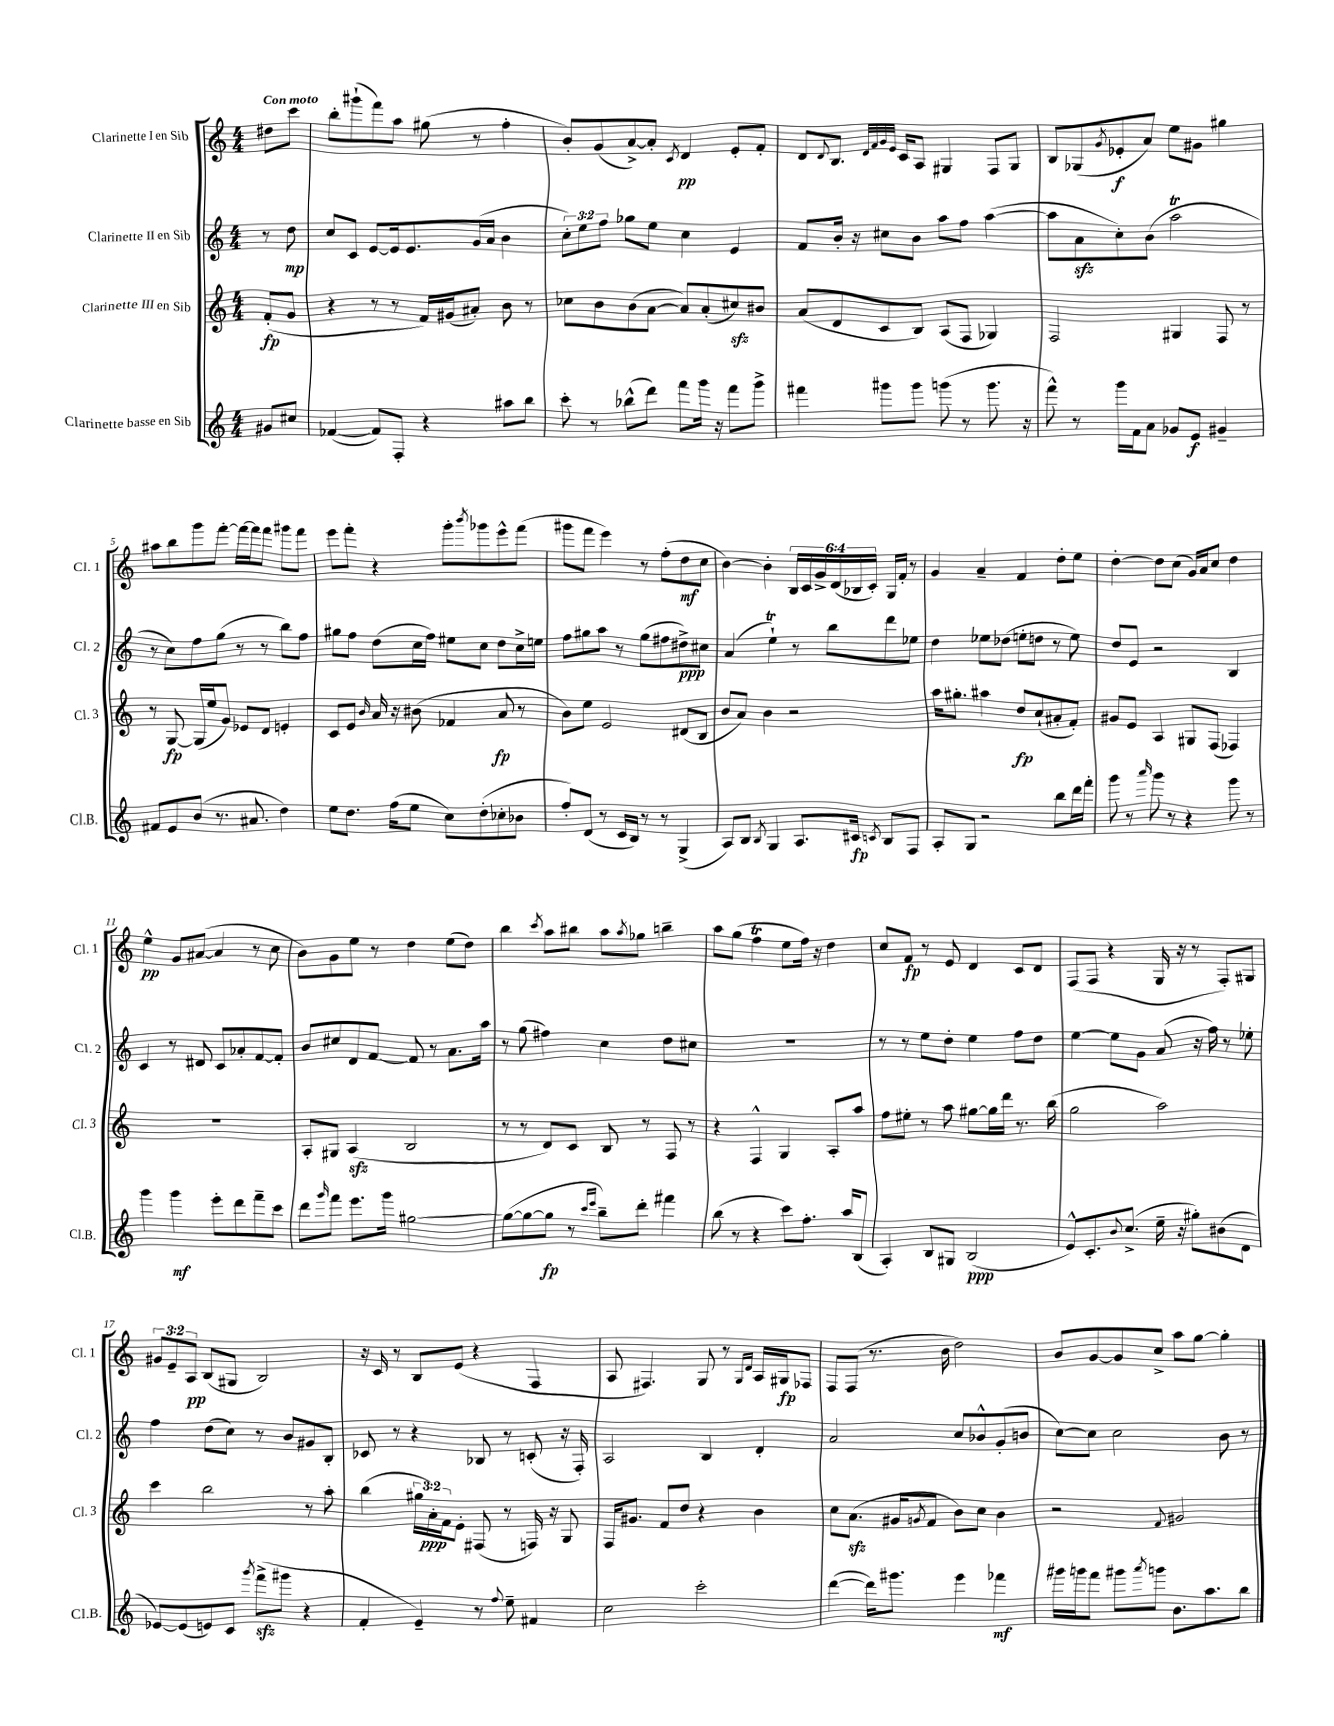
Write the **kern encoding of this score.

**kern	**dynam	**kern	**dynam	**kern	**dynam	**kern	**dynam
*part4	*part4	*part3	*part3	*part2	*part2	*part1	*part1
*staff4	*staff4	*staff3	*staff3	*staff2	*staff2	*staff1	*staff1
*I"Clarinette basse en Sib	*	*I"Clarinette III en Sib	*	*I"Clarinette II en Sib	*	*I"Clarinette I en Sib	*
*I'Cl.B.	*	*I'Cl. 3	*	*I'Cl. 2	*	*I'Cl. 1	*
*clefG2	*	*clefG2	*	*clefG2	*	*clefG2	*
*k[]	*	*k[]	*	*k[]	*	*k[]	*
*M4/4	*	*M4/4	*	*M4/4	*	*M4/4	*
=	=	=	=	=	=	=	=
!	!	!	!	!	!	!LO:TX:a:B:t=Con moto	!
8g#X/L	.	(8f'/L	fp	8r	.	8dd#X\L	.
8cc#X/J	.	8g/J	.	8dd\	mp	8ccc\J	.
=1	=1	=1	=1	=1	=1	=1	=1
([4f-X/	.	4r	.	8cc/L	.	8bb'\L	.
.	.	.	.	8c/J	.	(8ggg#X`\	.
8f-/L])	.	8r	.	[8e/L	.	8fff\)	.
8F'/J	.	8r	.	16e/k]	.	8aa\J	.
.	.	.	.	8.e/	.	.	.
4r	.	16f/LL)	.	.	.	(8gg#X\	.
.	.	(16g#X/J	.	.	.	.	.
.	.	8a#X'/J)	.	(16g/L	.	8r	.
.	.	.	.	16a/JJ	.	.	.
8aa#X\L	.	8b\	.	4b\	.	4ff'\	.
8bb\J	.	8r	.	.	.	.	.
=2	=2	=2	=2	=2	=2	=2	=2
8ccc'\	.	8cc-X\L	.	12cc'\L)	.	8b'/L)	.
.	.	.	.	12ee\	.	.	.
8r	.	8b\	.	.	.	(8g/	.
.	.	.	.	12ff\J	.	.	.
(8bb-X^^\L	.	(8b\	.	8gg-X\L	.	[8a^/)	.
8ddd\J)	.	[8a\J	.	8ee\J	.	8a'/J]	.
.	.	.	.	.	.	8qc/	.
8fff\L	.	8a/L])	.	4cc\	.	4d/	pp
16ggg\Jk	.	(8a'/	.	.	.	.	.
16r	.	.	.	.	.	.	.
8fff\L	.	8cc#Xzz/)	.	4e/	.	8e'/L	.
8ggg^\J	.	8b#X/J	.	.	.	8f'/J	.
=3	=3	=3	=3	=3	=3	=3	=3
4fff#X\	.	(8a/L	.	8f/L	.	8d/L	.
.	.	.	.	.	.	8qqd/	.
.	.	8d/	.	16b'/Jk	.	8.B/J	.
.	.	.	.	16r	.	.	.
8ggg#X\L	.	8c/	.	8cc#X\L	.	.	.
.	.	.	.	.	.	32qqd/LLL	.
.	.	.	.	.	.	32qqf/	.
.	.	.	.	.	.	32qqg/	.
.	.	.	.	.	.	32qqe/JJJ	.
.	.	.	.	.	.	16c/KL	.
8ggg#\J	.	8B/J)	.	8b\J	.	8A/J	.
(8gggn\	.	(8A/L	.	8aa\L	.	4G#X/	.
8r	.	8F/J	.	8ff\J	.	.	.
8.ggg\	.	4G-X/)	.	([4aa\	.	8F/L	.
.	.	.	.	.	.	8G#/J	.
16r	.	.	.	.	.	.	.
=4	=4	=4	=4	=4	=4	=4	=4
8fff^^\)	.	2F/	.	8aa\L]	.	8B/L	.
8r	.	.	.	8azz\	.	(8G-X/	.
.	.	.	.	.	.	8qg/	.
16ggg\LL	.	.	.	8cc'\)	.	8e-X'/	f
16f\J	.	.	.	.	.	.	.
8a\J	.	.	.	(8b\J	.	8a/J)	.
8g-X/L	.	4G#X/	.	2aaT\	.	8ee\L	.
8e/J	f	.	.	.	.	8g#X\J	.
4g#X~/	.	8F/	.	.	.	4gg#X\	.
.	.	8r	.	.	.	.	.
!!LO:LB:g=z
=5	=5	=5	=5	=5	=5	=5	=5
8f#X/L	.	8r	.	8r	.	8aa#X\L	.
8e/	.	[8G/	fp	8cc\L)	.	8bb\	.
(8b/J	.	(16G/LL]	.	8ff\	.	8ggg\	.
.	.	16ee/J	.	.	.	.	.
8.r	.	8g/J)	.	(8gg\J	.	[8fff'\J	.
.	.	8e-X/L	.	8r	.	16fff\LL_	.
8.a#X/	.	.	.	.	.	16fff\J]	.
.	.	8d/J	.	8r	.	8fff\J	.
4dd\)	.	4en'/	.	8bb\L)	.	8ggg#X\L	.
.	.	.	.	8ff\J	.	8fff\J	.
=6	=6	=6	=6	=6	=6	=6	=6
8ee\L	.	8c/L	.	8gg#X\L	.	8eee\L	.
8.dd\J	.	8e/J	.	8ff\J	.	8fff'\J	.
.	.	16qqb/	.	.	.	.	.
.	.	16a/	.	(8dd\L	.	4r	.
(16ff\KL	.	16r	.	.	.	.	.
8ee\J	.	(8b#X\	.	16cc\L	.	.	.
.	.	.	.	16ff\JJ)	.	.	.
8cc\L)	.	4f-X/	.	8ee#X\L	.	8ggg'\L	.
.	.	.	.	.	.	8qbbb/	.
(8dd'\	.	.	.	8cc\J	.	8ggg-X\	.
8cc-X'\	.	8a/	fp	8dd\L	.	8eee^^\	.
8b-X\J	.	8r	.	16cc^\L	.	(8fff\J	.
.	.	.	.	16een\JJ	.	.	.
=7	=7	=7	=7	=7	=7	=7	=7
8ff'/L)	.	8b\L)	.	8ff\L	.	8ggg#X\L	.
(8d/J	.	8ee\J	.	8gg#X\	.	8fff\J	.
8r	.	2e/	.	8aa\J	.	4eee\)	.
16c/LL	.	.	.	8r	.	.	.
16B/JJ)	.	.	.	.	.	.	.
8r	.	.	.	(8gg#\L	.	8r	.
8r	.	.	.	8ff#X\	.	(8ff'\L	.
(4G^/	.	(8d#X/L	.	8dd#X^\)	ppp	8dd\	mf
.	.	8B/J	.	8cc#X\J	.	8cc\J	.
=8	=8	=8	=8	=8	=8	=8	=8
8A/L)	.	8b/L	.	(4a/	.	[4b\)	.
8B/J	.	8a/J)	.	.	.	.	.
8qB/	.	.	.	.	.	.	.
4G/	.	4b\	.	4eet`\)	.	4b'\]	.
8.A/L	.	2r	.	8r	.	24B/LL	.
.	.	.	.	.	.	24c/	.
.	.	.	.	.	.	24g^/	.
.	.	.	.	8bb\L	.	(24d/	.
.	.	.	.	.	.	24B-X/	.
16c#X/Jk	fp	.	.	.	.	.	.
.	.	.	.	.	.	24c'/JJ)	.
8qcn/	.	.	.	.	.	.	.
8B/L	.	.	.	8ddd\	.	16G/LL	.
.	.	.	.	.	.	16f'/JJ	.
8F/J	.	.	.	8ee-X\J	.	8r	.
=9	=9	=9	=9	=9	=9	=9	=9
8A'/L	.	16aa\KL	.	4dd\	.	4g/	.
.	.	8.gg#X'\J	.	.	.	.	.
8G/J	.	.	.	.	.	.	.
2r	.	4aa#X\	.	8ee-X\L	.	4a~/	.
.	.	.	.	(8dd-X\J	.	.	.
.	.	8dd/L	fp	8een'\L	.	4f/	.
.	.	(8cc`/	.	8ddn\J	.	.	.
8bb\L	.	8a#X'/	.	8r	.	8dd'\L	.
16ddd\L	.	8f'/J)	.	8ee\)	.	8ee\J	.
16fff'\JJ	.	.	.	.	.	.	.
=10	=10	=10	=10	=10	=10	=10	=10
8ggg\	.	8g#X/L	.	8dd/L	.	[4dd'\	.
8r	.	8e/J	.	8e/J	.	.	.
16qqaaa/	.	.	.	.	.	.	.
8ggg\	.	4A/	.	2r	.	8dd\L]	.
8r	.	.	.	.	.	(8cc\J	.
4r	.	8G#X/L	.	.	.	16g/LL)	.
.	.	.	.	.	.	16a/J	.
.	.	(8F/J	.	.	.	8cc/J	.
8ggg\	.	4F-X/)	.	4B/	.	4dd\	.
8r	.	.	.	.	.	.	.
!!LO:LB:g=z
=11	=11	=11	=11	=11	=11	=11	=11
4ggg\	.	1r	.	4c/	.	4ee^^\	pp
4ggg\	mf	.	.	8r	.	8g/L	.
.	.	.	.	8d#X/	.	([8a#X/J	.
8eee'\L	.	.	.	8c/L	.	4a#/]	.
8ddd\	.	.	.	8a-X'/	.	.	.
8fff~\	.	.	.	[8f/	.	8r	.
8ccc\J	.	.	.	8f'/J]	.	8cc\	.
=12	=12	=12	=12	=12	=12	=12	=12
8ddd\L	.	8A'/L	.	8b/L	.	8b\L)	.
16qqggg/	.	.	.	.	.	.	.
8fff\J	.	8G#X/J	.	8cc#X/	.	8g\	.
8.eee\L	.	(4Azz/	.	8d/	.	8ee\J	.
.	.	.	.	[8f/J	.	8r	.
16ggg\Jk	.	.	.	.	.	.	.
[2gg#X\	.	2B/	.	8f/]	.	4dd\	.
.	.	.	.	8r	.	.	.
.	.	.	.	8.a\L	.	(8ee\L	.
.	.	.	.	.	.	8dd\J)	.
.	.	.	.	16aa\Jk	.	.	.
=13	=13	=13	=13	=13	=13	=13	=13
(8gg#\L_	.	8r	.	8r	.	4bb\	.
8gg#\_	.	8r	.	(8gg\	.	.	.
.	.	.	.	.	.	8qccc/	.
8gg#\J]	fp	8d/L)	.	4ff#X\)	.	8aa\L	.
8r	.	8c/J	.	.	.	8bb#X\J	.
16qqccc/LL	.	.	.	.	.	.	.
16qqeee/JJ	.	.	.	.	.	.	.
8bb~\L)	.	8B/	.	4cc\	.	8aa\L	.
.	.	.	.	.	.	8qaa/	.
8ddd'\J	.	8r	.	.	.	8gg-X\J	.
4fff#X\	.	8F/	.	8dd\L	.	4bbn~\	.
.	.	8r	.	8cc#X\J	.	.	.
=14	=14	=14	=14	=14	=14	=14	=14
(8bb\	.	4r	.	1r	.	8aa\L	.
8r	.	.	.	.	.	(8gg\J	.
4r	.	4F^^/	.	.	.	4ffT\	.
8ccc\L)	.	4G/	.	.	.	8ee\L	.
8.ff'\J	.	.	.	.	.	16ff\Jk)	.
.	.	.	.	.	.	16r	.
.	.	8A'/L	.	.	.	4dd\	.
16aa/KL	.	.	.	.	.	.	.
(8B/J	.	8aa/J	.	.	.	.	.
=15	=15	=15	=15	=15	=15	=15	=15
4A'/)	.	8ff\L	.	8r	.	8cc/L	.
.	.	8ee#X'\J	.	8r	.	8f/J	fp
8B/L	.	8r	.	8ee\L	.	8r	.
8G#X/J	.	8aa\	.	8dd'\J	.	8e/	.
(2B/	ppp	[8gg#X\L	.	4ee\	.	4d/	.
.	.	16gg#\L]	.	.	.	.	.
.	.	16ddd\JJ	.	.	.	.	.
.	.	8.r	.	8ff\L	.	8c/L	.
.	.	.	.	8dd\J	.	8d/J	.
.	.	(16bb\	.	.	.	.	.
=16	=16	=16	=16	=16	=16	=16	=16
8e^^/L)	.	2gg\	.	[4ee\	.	(8F/L	.
8.c'/	.	.	.	.	.	8F/J	.
.	.	.	.	8ee\L]	.	4r	.
8qqb/	.	.	.	.	.	.	.
(8.cc^/J	.	.	.	.	.	.	.
.	.	.	.	8g\J	.	.	.
16ee~\	.	2aa\)	.	(8a/	.	16G/	.
16r	.	.	.	.	.	16r	.
8gg#X'\L)	.	.	.	16r	.	8r	.
.	.	.	.	16ff\)	.	.	.
(8b#X\	.	.	.	8r	.	8F'/L)	.
8d\J	.	.	.	8ee-X'\	.	8G#X/J	.
!!LO:LB:g=z
=17	=17	=17	=17	=17	=17	=17	=17
[8e-X/L)	.	4ccc\	.	4ff\	.	12g#X/L	.
.	.	.	.	.	.	12e~/	.
(8e-/]	.	.	.	.	.	.	.
.	.	.	.	.	.	12A/J	pp
8en/)	.	2bb\	.	(8dd\L	.	(8B/L	.
8c/J	.	.	.	8cc\J)	.	8G#X/J	.
8qggg/	.	.	.	.	.	.	.
(8fffzz^\L	.	.	.	8r	.	2B/)	.
8ggg#X\J	.	.	.	8b/L	.	.	.
4r	.	8r	.	8g#X/	.	.	.
.	.	8aa'\	.	8B'/J	.	.	.
=18	=18	=18	=18	=18	=18	=18	=18
4f'/	.	(4bb\	.	8c-X/	.	16r	.
.	.	.	.	.	.	16c/	.
.	.	.	.	8r	.	8r	.
4e~/)	.	24gg#X\LL	.	4r	.	8B/L	.
.	.	24a'\)	ppp	.	.	.	.
.	.	24f\J	.	.	.	.	.
.	.	8e'\J	.	.	.	(8e/J	.
8r	.	(8F#X/	.	8B-X/	.	4r	.
8qqff/	.	.	.	.	.	.	.
8ee~\	.	8r	.	8r	.	.	.
4f#X/	.	16Fn/)	.	(8cn'/	.	4F/	.
.	.	16r	.	.	.	.	.
.	.	8G/	.	16r	.	.	.
.	.	.	.	16F'/)	.	.	.
=19	=19	=19	=19	=19	=19	=19	=19
2cc\	.	16F/KL	.	2A/	.	8A/	.
.	.	8.g#X/J	.	.	.	.	.
.	.	.	.	.	.	4.F#X/)	.
.	.	8f/L	.	.	.	.	.
.	.	8dd/J	.	.	.	.	.
2ccc'\	.	4r	.	4B/	.	8G/	.
.	.	.	.	.	.	8r	.
.	.	.	.	.	.	16qqG/LL	.
.	.	.	.	.	.	16qqd/JJ	.
.	.	4b\	.	4d'/	.	16A/LL	.
.	.	.	.	.	.	16G#X/J	fp
.	.	.	.	.	.	8F-X/J	.
=20	=20	=20	=20	=20	=20	=20	=20
([4ddd\	.	8cc\L	.	2a/	.	8F/L	.
.	.	(8.azz\J	.	.	.	(8F/J	.
16ddd\KL])	.	.	.	.	.	8.r	.
8.ggg#X\J	.	16g#X/KL	.	.	.	.	.
.	.	8qgn/	.	.	.	.	.
.	.	8f/J	.	.	.	.	.
.	.	.	.	.	.	16b\	.
4eee\	.	8b\L)	.	8cc/L	.	2dd\)	.
.	.	8cc\J	.	8b-X^^/	.	.	.
4fff-X\	mf	4b\	.	(8g'/	.	.	.
.	.	.	.	8bn/J	.	.	.
=21	=21	=21	=21	=21	=21	=21	=21
16ggg#X\LL	.	2r	.	[8cc\L)	.	8b/L	.
16gggn\J	.	.	.	.	.	.	.
8fff\J	.	.	.	8cc\J]	.	[8g/	.
8ggg#X\L	.	.	.	2cc\	.	8g/]	.
8qaaa/	.	.	.	.	.	.	.
8gggn\J	.	.	.	.	.	8cc^/J	.
.	.	8qqf/	.	.	.	.	.
8.b\L	.	2g#X/	.	.	.	8aa\L	.
.	.	.	.	.	.	[8gg\J	.
8.aa\	.	.	.	.	.	.	.
.	.	.	.	8b\	.	4gg'\]	.
8bb\J	.	.	.	8r	.	.	.
==	==	==	==	==	==	==	==
*-	*-	*-	*-	*-	*-	*-	*-
